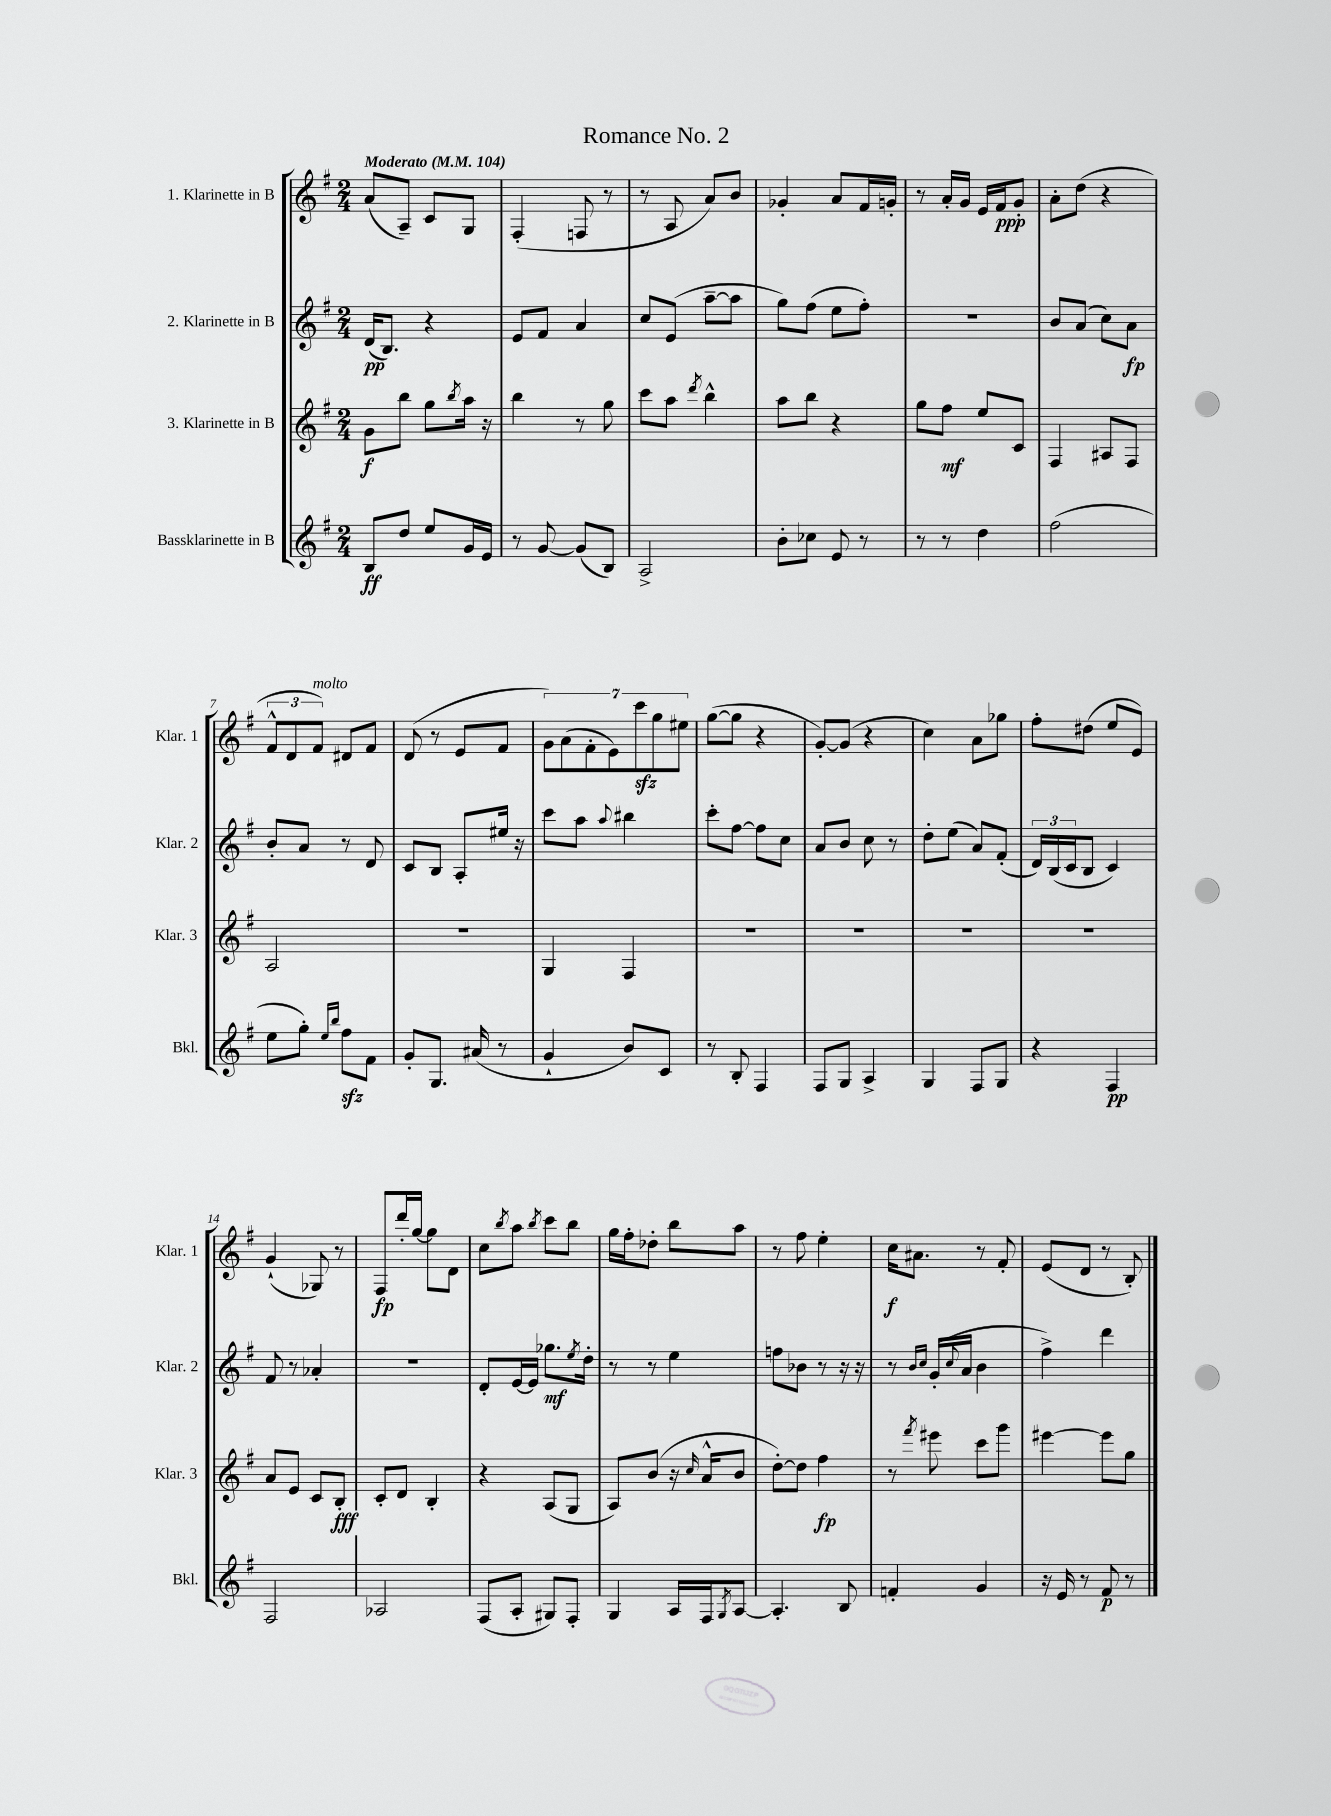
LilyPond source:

\header { title = "Romance No. 2" }
<<
\new StaffGroup <<
\new Staff = "s0" \with { instrumentName = "1. Klarinette in B" shortInstrumentName = "Klar. 1" } {
    \clef treble \key g \major \numericTimeSignature \time 2/4 \tempo "Moderato" 4 = 104
    a'8( a8--) c'8 g8 |
    fis4-.( f8 r8 |
    r8 a8 a'8) b'8 |
    ges'4-. a'8 fis'16 g'16-. |
    r8 a'16-. g'16 e'16 fis'16\ppp g'8-. |
    a'8-. d''8( r4 |
    \tuplet 3/2 { fis'8-^ d'8 fis'8^\markup { \italic "molto" }) } dis'8 fis'8 |
    d'8( r8 e'8 fis'8 |
    \tuplet 7/4 { g'8) a'8( fis'8-. e'8) c'''8\sfz g''8 eis''8 } |
    g''8~( g''8 r4 |
    g'8~-.) g'8( r4 |
    c''4) a'8 ges''8 |
    fis''8-. dis''8( e''8 e'8) |
    g'4-!( ges8) r8 |
    fis8\fp d'''16-. g''16~ g''8 d'8 |
    c''8 \acciaccatura { b''8 } a''8 \acciaccatura { b''8 } c'''8 b''8 |
    g''16 fis''16-. des''8-. b''8 a''8 |
    r8 fis''8 e''4-. |
    c''16\f ais'8. r8 fis'8-. |
    e'8( d'8 r8 b8-.) \bar "|." |
}
\new Staff = "s1" \with { instrumentName = "2. Klarinette in B" shortInstrumentName = "Klar. 2" } {
    \clef treble \key g \major \numericTimeSignature \time 2/4
    d'16\pp( b8.) r4 |
    e'8 fis'8 a'4 |
    c''8 e'8( a''8~-- a''8 |
    g''8) fis''8( e''8 fis''8-.) |
    r2 |
    b'8 a'8( c''8) a'8\fp |
    b'8-. a'8 r8 d'8 |
    c'8 b8 a8-. eis''16 r16 |
    c'''8 a''8 \appoggiatura { a''8 } bis''4 |
    c'''8-. fis''8~ fis''8 c''8 |
    a'8 b'8 c''8 r8 |
    d''8-. e''8( a'8) fis'8-.( |
    \tuplet 3/2 { d'16) b16( c'16 } b8 c'4) |
    fis'8 r8 aes'4-. |
    R2 |
    d'8-. e'16~ e'16 ges''8.\mf \acciaccatura { e''8 } d''16-. |
    r8 r8 e''4 |
    f''8 bes'8 r8 r16 r16 |
    r8 \grace { b'16 c''16 } g'16-.( \appoggiatura { c''8 } a'16 b'4 |
    fis''4->) d'''4 \bar "|." |
}
\new Staff = "s2" \with { instrumentName = "3. Klarinette in B" shortInstrumentName = "Klar. 3" } {
    \clef treble \key g \major \numericTimeSignature \time 2/4
    g'8\f b''8 g''8 \acciaccatura { b''8 } a''16 r16 |
    b''4 r8 g''8 |
    c'''8 a''8 \acciaccatura { d'''8 } b''4-^ |
    a''8 b''8 r4 |
    g''8 fis''8\mf e''8 c'8 |
    fis4 ais8 fis8 |
    a2 |
    r2 |
    g4 fis4 |
    R2 |
    R2 |
    R2 |
    R2 |
    a'8 e'8 c'8 b8-.\fff |
    c'8-. d'8 b4-. |
    r4 a8( g8 |
    a8) b'8( r16 \grace { c''16 } a'16-^ b'8 |
    d''8~-.) d''8 fis''4\fp |
    r8 \acciaccatura { fis'''8 } eis'''8 c'''8 g'''8 |
    eis'''4~ eis'''8 g''8 \bar "|." |
}
\new Staff = "s3" \with { instrumentName = "Bassklarinette in B" shortInstrumentName = "Bkl." } {
    \clef treble \key g \major \numericTimeSignature \time 2/4
    b8\ff d''8 e''8 g'16 e'16 |
    r8 g'8~ g'8( b8) |
    a2-> |
    b'8-. ces''8 e'8 r8 |
    r8 r8 d''4 |
    fis''2( |
    e''8 g''8-.) \grace { e''16 b''16 } fis''8\sfz fis'8 |
    g'8-. g8. ais'16( r8 |
    g'4-! b'8) c'8 |
    r8 b8-. fis4 |
    fis8 g8 a4-> |
    g4 fis8 g8 |
    r4 fis4\pp |
    fis2 |
    aes2 |
    fis8( a8-. gis8) fis8-. |
    g4 a16 fis16 \acciaccatura { g8 } a8~ |
    a4.-. b8 |
    f'4-. g'4 |
    r16 e'16 r8 fis'8\p r8 \bar "|." |
}
>>
>>
